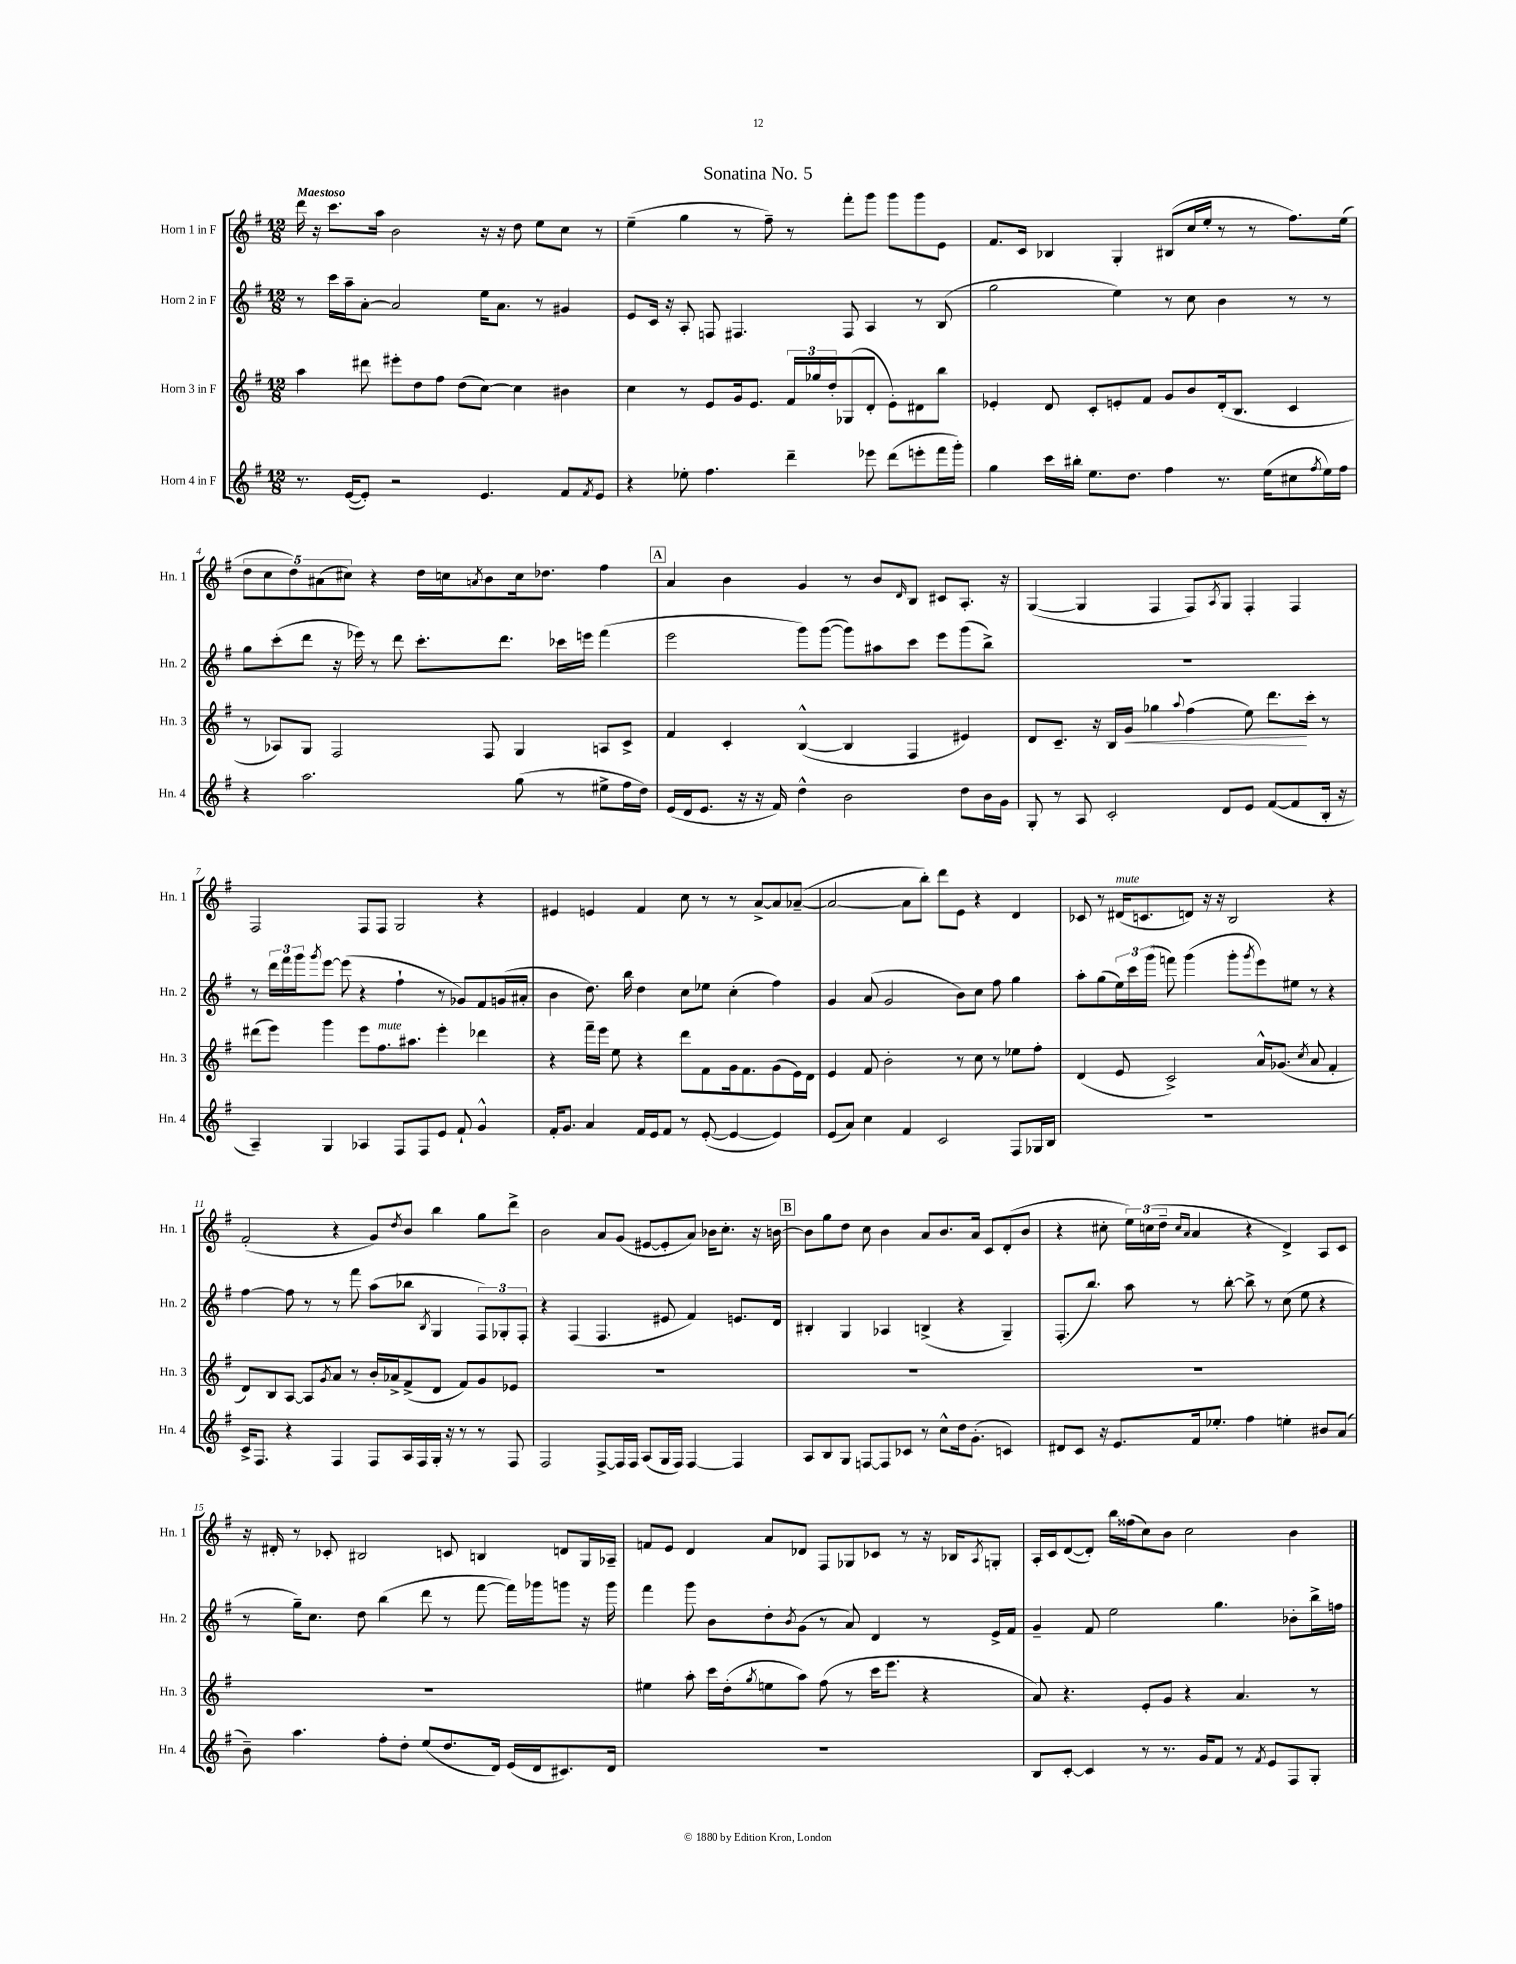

**kern	**kern	**kern	**kern
*staff4	*staff3	*staff2	*staff1
*clefG2	*clefG2	*clefG2	*clefG2
*k[f#]	*k[f#]	*k[f#]	*k[f#]
*M12/8	*M12/8	*M12/8	*M12/8
8.r	4aa	8r	16ddd
.	.	.	16r
.	.	16ccc	8.ccc
([16e	.	16aa~	.
8e'])	8ddd#	[8a'	.
.	.	.	16aa
2r	8eee#'	2a]	2b
.	8dd	.	.
.	8ff#	.	.
.	(8dd	.	.
4.e	[8cc)	16ee	16r
.	.	8.a	16r
.	4cc]	.	8dd
.	.	8r	8ee
8f#	4b#	4g#	8cc
8qf#	.	.	.
8e	.	.	8r
=	=	=	=
4r	4cc	8e	(4ee~
.	.	16c	.
.	.	16r	.
8ee-'	8r	8A'	4gg
4.ff#	8e	8F	.
.	16g	4.F#	8r
.	8.e	.	.
.	.	.	8ff#~)
4ddd~	24f#	.	8r
.	24gg-	.	.
.	24dd'	.	.
.	(8G-	8F#	8fff#'
8eee-	8d'	4A	8ggg
(8ddd	8e')	.	8ggg
8eee'	8d#	8r	8ggg
16fff#	8bb	(8B	8e
16ggg')	.	.	.
=	=	=	=
4gg	4e-'	2gg	8.f#
.	.	.	16c
16ccc	8d	.	4B-
16bb#'	.	.	.
8.ee	8c'	.	.
.	8e'	4ee)	4G'
8.dd	.	.	.
.	8f#	.	.
4ff#	8g	8r	(8B#
.	8b	8cc	16cc
.	.	.	16ee'
8.r	(16d'	4b	8r
.	8.B	.	.
.	.	.	8r
(16ee	.	.	.
8cc#	4c	8r	8.ff#)
8qff#	.	.	.
16ee)	.	8r	.
16ff#	.	.	(16ee
=	=	=	=
4r	8r	8gg	10dd
.	.	.	10cc
.	8A-)	(8ccc'	.
.	.	.	10dd)
2.aa	8G	8ddd	.
.	.	.	(10a#
.	2F#	16r	.
.	.	.	10cc#)
.	.	16eee-)	.
.	.	8r	4r
.	.	8ddd	.
.	.	8.ccc'	16dd
.	.	.	16cc
.	.	.	8qa
.	8F#	.	8b
.	.	8.ddd	.
(8gg	4G	.	16cc
.	.	.	8.dd-
8r	.	16ccc-	.
.	.	16eee	.
8ee#^	8A	(4fff#	4ff#
16ff#	8c^	.	.
16dd)	.	.	.
=	=	=	=
(16e	4f#	2eee	4a
16d	.	.	.
8.e	.	.	.
.	4c'	.	4b
16r	.	.	.
16r	.	.	.
16f#)	.	.	.
4dd^^	([4B^^	8ggg)	4g
.	.	([8ggg	.
2b	4B]	8ggg])	8r
.	.	8aa#	8b
.	.	.	16qqd
.	4F#	8ccc	8B
.	.	8eee	8c#
8dd	4e#)	(8ggg	8.A'
16b	.	8bb^)	.
16g	.	.	16r
=	=	=	=
8G'	8d	1.r	([4G
8r	8.c~	.	.
8A	.	.	4G]
.	16r	.	.
2c'	16B	.	.
.	16g	.	.
.	4gg-	.	4F#
.	8qqaa	.	.
.	(4ff#	.	8F#)
.	.	.	8qA
8d	.	.	8G
8e	8ee)	.	4F#'
([8f#	8.ddd	.	.
8f#]	.	.	4F#
.	16ccc'	.	.
16B'	8r	.	.
16r	.	.	.
=	=	=	=
4A~)	(8ddd#	8r	2F#
.	8eee)	24ddd	.
.	.	24fff#	.
.	.	24ggg	.
.	.	8qggg	.
4G	4ggg	[8eee	.
.	.	(8eee]	.
4A-	8eee	4r	8F#
.	8.ff#	.	8F#
8F#	.	4ff#`	2G
.	8.aa#	.	.
8F#	.	.	.
8e	4eee'	8r	.
8f#`	.	8g-)	.
4g^^	4ddd-	8f#	4r
.	.	(16g	.
.	.	16a#'	.
=	=	=	=
16f#'	4r	4b	4e#
8.g	.	.	.
4a	16fff#~	8.dd)	4e
.	16eee	.	.
.	8ee	.	.
.	.	16bb	.
16f#	4r	4dd	4f#
16e	.	.	.
8f#	.	.	.
8r	8ddd	8cc	8cc
([8e'	8f#	8ee-	8r
4e_	16g	(4cc'	8r
.	8.f#	.	.
.	.	.	[8a^
4e])	(8g	4ff#)	8a]
.	16e)	.	([8a-~
.	16d	.	.
=	=	=	=
(8e	4e	4g	2a-_
8a)	.	.	.
4cc	8f#	(8a	.
.	2b'	2g	.
4f#	.	.	8a-]
.	.	.	8bb')
2c	.	.	8ddd
.	8r	8b)	8e
.	8cc	8cc	4r
.	8r	8ff#	.
8F#	8ee-	4gg	4d
16G-	8ff#'	.	.
16B	.	.	.
=	=	=	=
1.r	(4d	8aa'	8c-
.	.	(8gg	8r
.	8e	24ee)	(16d#
.	.	24ccc	.
.	.	.	8.c
.	.	(24ggg	.
.	2c^)	8fff)	.
.	.	(4ggg	8d)
.	.	.	16r
.	.	.	16r
.	.	8ggg'	2B
.	.	8qggg	.
.	16a^^	8eee)	.
.	(8.g-	.	.
.	.	8ee#	.
.	8qcc	.	.
.	8a	8r	.
.	4f#'	4r	4r
=	=	=	=
16c^	8d)	[4ff#	(2f#'
8.F#	.	.	.
.	8B	.	.
4r	[8A	8ff#]	.
.	8A]	8r	.
.	8qg	.	.
4F#	8a	8r	4r
.	8r	8fff#	.
8F#	16b'	(8aa	8g)
.	16a-^	.	.
.	.	.	8qdd
16A	(8f#^	8bb-	8b
16F#	.	.	.
.	.	8qB	.
16G'	8d	4G	4bb
16r	.	.	.
8r	8f#)	.	.
8r	8g	12F#)	8gg
.	.	12G-'	.
8F#	8e-	.	8ddd^
.	.	12F#'	.
=	=	=	=
2F#	1.r	4r	2b
.	.	(4F#	.
[8F#^	.	4.F#	8a
16F#]	.	.	(8g
16F#	.	.	.
(8A	.	.	[8e#
16G	.	8e#	8e#']
16F#)	.	.	.
[4F#	.	4f#)	8a)
.	.	.	16b-
.	.	.	8.cc'
4F#]	.	8.e	.
.	.	.	16r
.	.	16d	[16b
=	=	=	=
8A	1.r	4B#'	8b]
8B	.	.	8gg
8G	.	4G	8dd
[8F	.	.	8cc
8F]	.	4A-	4b
8c-	.	.	.
8r	.	(4B^	8a
8cc^^	.	.	8.b
16dd	.	4r	.
(8.g'	.	.	16a
.	.	.	8c
4c)	.	4G~)	(8d'
.	.	.	8b
=	=	=	=
8d#	1.r	(8.F#'	4r
8c	.	.	.
.	.	8.bb)	.
16r	.	.	8cc#'
8.e	.	.	.
.	.	8aa	24ee)
.	.	.	(24cc
.	.	.	24dd~
.	.	.	16qqcc
.	.	.	16qqa
16f#	.	8r	4a
8.ee-'	.	.	.
.	.	[8bb'	.
4ff#	.	8bb^]	4r
.	.	8r	.
4ee'	.	(8cc	4d^)
.	.	8ee	.
8b#	.	4r	8A
(8a	.	.	8c
=	=	=	=
8b~)	1.r	8r	16r
.	.	.	16d#'
4.aa	.	16gg~)	8r
.	.	8.cc	.
.	.	.	8c-'
.	.	8dd	2B#
8ff#'	.	(4bb	.
8dd'	.	.	.
(8ee	.	8ddd	.
8.dd	.	8r	8c
.	.	[8fff#	4B
16d)	.	.	.
(16e	.	16fff#])	.
16d	.	16ggg-	.
8.c#)	.	8ggg	8d
.	.	16r	16G
16d	.	16ggg	16A-~
=	=	=	=
1.r	4ee#	4fff#	8f
.	.	.	8e
.	8aa'	8ggg	4d
.	16ccc	8b	.
.	(16dd'	.	.
.	8qgg	.	.
.	8ee	8dd'	8a
.	.	8qb	.
.	8aa)	(8g	8d-
.	(8ff#	8r	8F#
.	8r	8a)	8G-
.	16ccc	4d	8c-
.	8.eee	.	.
.	.	.	8r
.	4r	8r	16r
.	.	.	16B-
.	.	.	8qA
.	.	16e^	8G'
.	.	16f#	.
=	=	=	=
8B	8a)	4g~	16A'
.	.	.	16c
[8c'	4.r	.	([8d
4c]	.	8f#	8d'])
.	.	2ee	16bb
.	.	.	(16ff##
8r	8e'	.	8cc)
8.r	8g	.	8b
.	4r	.	2cc
16g	.	.	.
8f#	.	4.gg	.
8r	4.a	.	.
8qf#	.	.	.
8e	.	.	.
8F#	.	8b-'	4b
8G'	8r	16bb^	.
.	.	16ff	.
==	==	==	==
*-	*-	*-	*-
